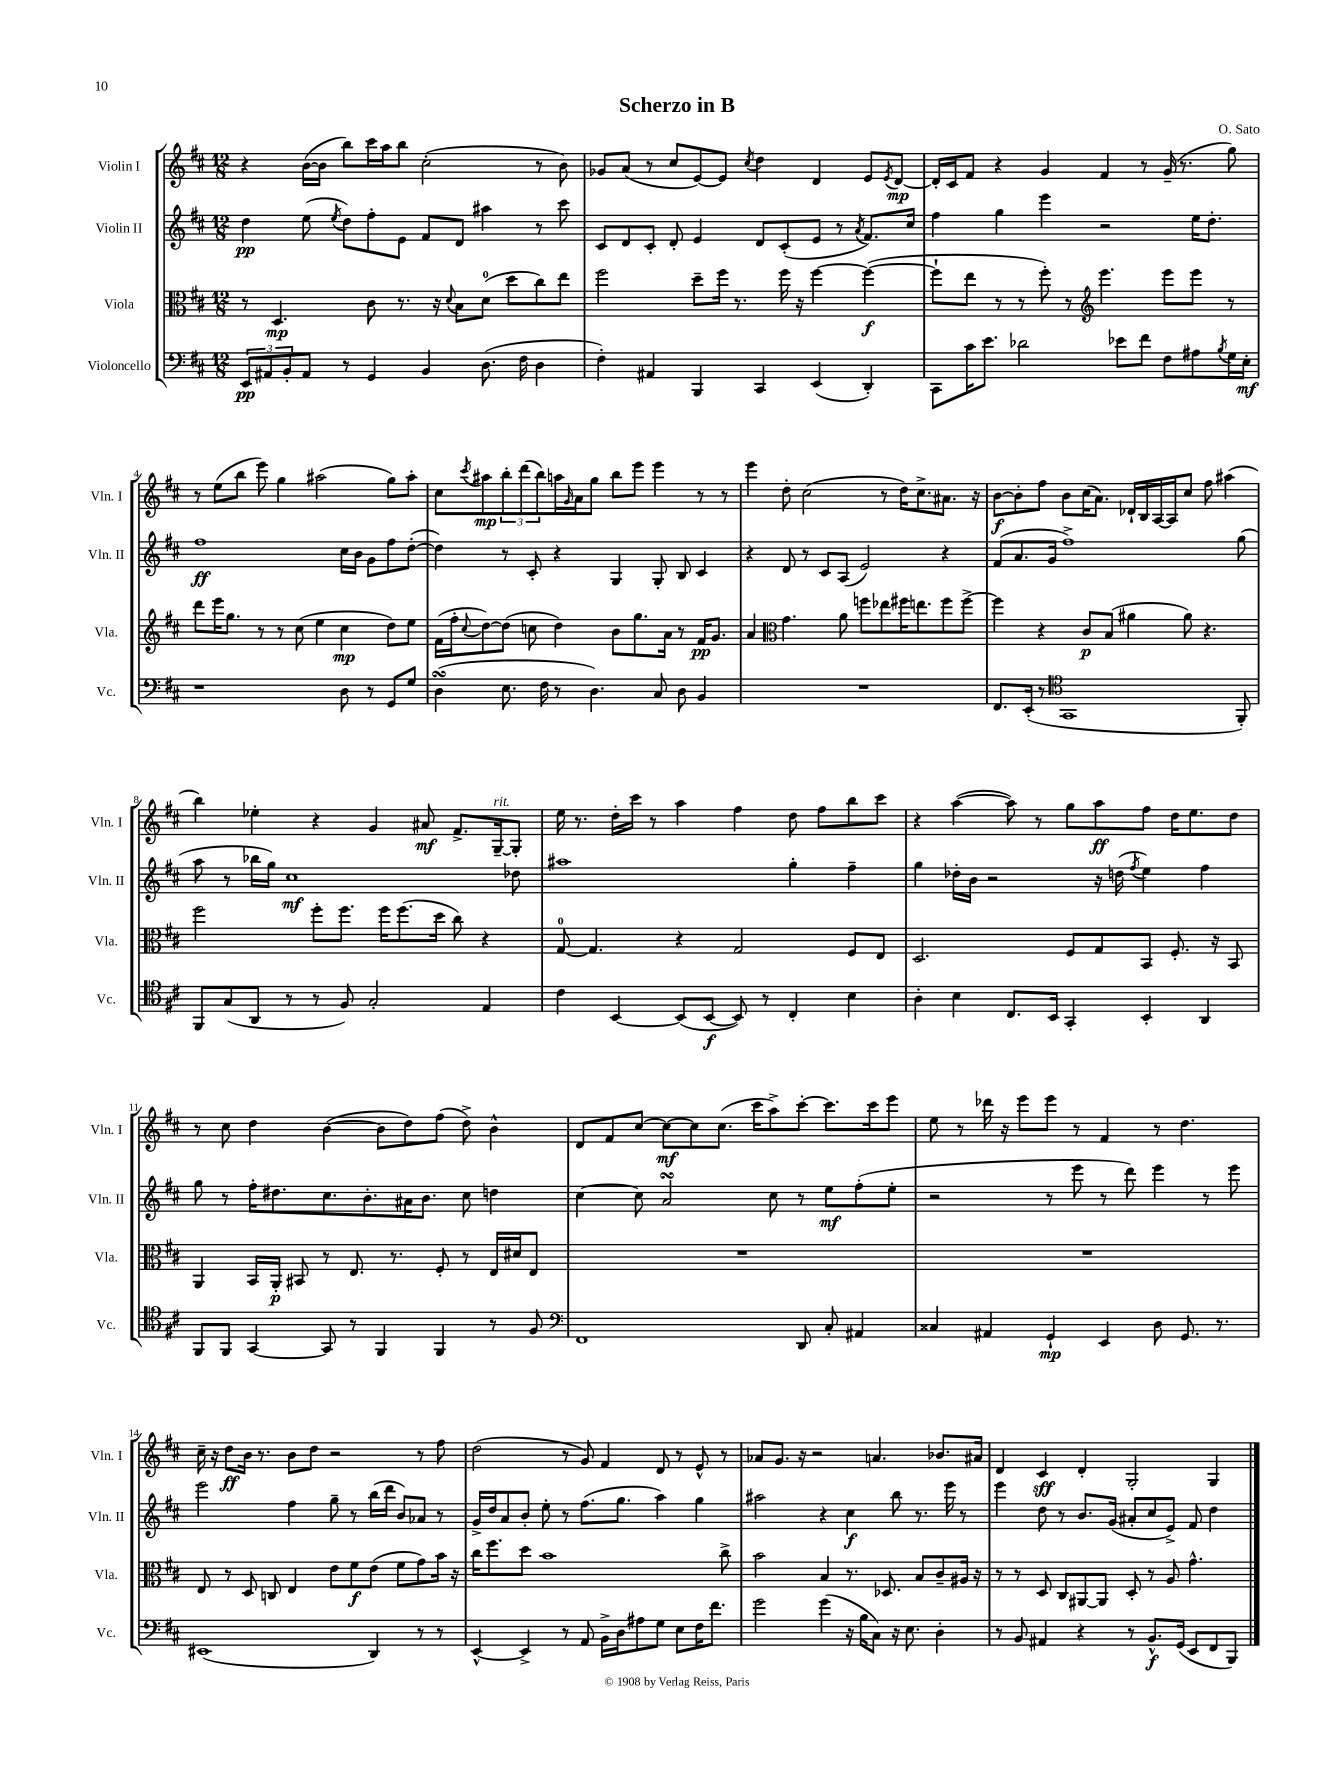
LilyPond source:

\header { title = "Scherzo in B" composer = "O. Sato" }
<<
\new StaffGroup <<
\new Staff = "s0" \with { instrumentName = "Violin I" shortInstrumentName = "Vln. I" } {
    \clef treble \key d \major \numericTimeSignature \time 12/8
    r4 b'16~( b'16 b''8) cis'''16 a''16 b''8 cis''2-.( r8 b'8) |
    ges'8 a'8( r8 cis''8 e'8~) e'8 \acciaccatura { cis''8 } d''4 d'4 e'8 \acciaccatura { e'8 } d'8~\mp |
    d'16-. cis'16 fis'8 r4 g'4 fis'4 r8 g'16--( r8. g''8) |
    r8 e''8( b''8 e'''8) g''4 ais''2( g''8) ais''8-. |
    cis''8 \acciaccatura { cis'''8 } ais''8\mp \tuplet 3/2 { b''8-. d'''8( b''8) } a''16 \grace { g'16 } a'16 g''8 b''8 e'''8 e'''4 r8 r8 |
    e'''4 d''8-. cis''2( r8 d''16) cis''8.-> ais'8. r16 |
    b'8~\f b'8-. fis''8 b'8 cis''16( a'8.) des'16-! b16 a16~ a16 cis''8 fis''8 ais''4( |
    b''4) ees''4-. r4 g'4 ais'8\mf fis'8.-> g16~--^\markup { \italic "rit." } g8-. |
    e''16 r8. d''16-. cis'''16 r8 a''4 fis''4 d''8 fis''8 b''8 cis'''8 |
    r4 a''4~( a''8) r8 g''8 a''8\ff fis''8 d''16 e''8. d''8 |
    r8 cis''8 d''4 b'4~( b'8 d''8) fis''8( d''8->) b'4-^ |
    d'8 fis'8 cis''8~ cis''8~\mf cis''8 cis''8.( cis'''16 a''8->) cis'''8~-. cis'''8. cis'''16 e'''8 |
    e''8 r8 des'''16 r16 e'''8 e'''8 r8 fis'4 r8 d''4. |
    cis''16-- r16 d''8\ff b'16 r8. b'8 d''8 r2 r8 fis''8 |
    d''2( r8 g'8) fis'4 d'8 r8 e'8-^ r8 |
    aes'8 g'8. r16 r2 a'4. bes'8. ais'16 |
    d'4 cis'4\sff d'4-. g2-. g4 \bar "|." |
}
\new Staff = "s1" \with { instrumentName = "Violin II" shortInstrumentName = "Vln. II" } {
    \clef treble \key d \major \numericTimeSignature \time 12/8
    d''4\pp e''8( \acciaccatura { e''8 } d''8) fis''8-. e'8 fis'8 d'8 ais''4 r8 cis'''8 |
    cis'8 d'8 cis'8-. d'8-. e'4 d'8 cis'8-.( e'8 r8 \acciaccatura { a'8 } fis'8.) cis''16 |
    fis''4 g''4 e'''4 r2 e''16 d''8.-. |
    fis''1\ff cis''16 b'16 g'8 fis''8 d''8~-.( |
    d''4) r8 cis'8-. r4 g4 g8-. b8 cis'4 |
    r4 d'8 r8 cis'8 a8( e'2) r4 |
    fis'8( a'8. g'16 fis''1->) g''8( |
    a''8 r8 bes''16 g''16) cis''1\mf des''8 |
    ais''1 g''4-. fis''4-- |
    g''4 des''16-. b'16 r2 r16 d''16( \acciaccatura { fis''8 } e''4) fis''4 |
    g''8 r8 fis''16-. dis''8. cis''8. b'8.-. ais'16 b'8. cis''8 d''4 |
    cis''4~ cis''8 a'2\turn cis''8 r8 e''8\mf fis''8-.( e''8-. |
    r2 r8 e'''8 r8 d'''8) e'''4 r8 e'''8 |
    e'''2 fis''4 g''8-- r8 b''16( d'''16 b'8) aes'8 r8 |
    g'16-> d''16 a'8 b'8-. e''8-. r8 fis''8.( g''8. a''4) g''4 |
    ais''2 r4 cis''4\f b''8 r8. e'''16 r8 |
    e'''4 d''8 r8 b'8. g'16( ais'8-. cis''8 e'8->) fis'8 d''4 \bar "|." |
}
\new Staff = "s2" \with { instrumentName = "Viola" shortInstrumentName = "Vla." } {
    \clef alto \key d \major \numericTimeSignature \time 12/8
    r8 d4.\mp cis'8 r8. r16 \appoggiatura { d'8 } b8 d'8-0( d''8 cis''8) e''8 |
    fis''2 d''8-- fis''16 r8. fis''16 r16 fis''4~ fis''4~\f( |
    fis''8-! e''8 r8 r8 fis''8-.) r8 \clef treble e'''4. e'''8 e'''8 r8 |
    d'''8 e'''16 g''8. r8 r8 cis''8( e''4 cis''4\mp d''8) e''8 |
    fis'16( fis''16-. \appoggiatura { cis''8 } d''8~) d''8( c''8 d''4) b'8 g''8. a'16 r8 fis'16\pp g'8. |
    a'4 \clef alto g'4. a'8 f''8 ees''8 fis''16 e''8. fis''8 fis''8~-> |
    fis''4 r4 cis'8\p b8( ais'4 ais'8) r4. |
    fis''2 fis''8-. fis''8. fis''16 fis''8.( d''16 cis''8) r4 |
    g8-0~ g4. r4 g2 fis8 e8 |
    d2. fis8 g8 b,8 fis8.-. r16 b,8 |
    a,4 b,16 a,16-.\p bis,8 r8 e8. r8. fis8-. r8 e16 dis'16 e8 |
    R1. |
    R1. |
    e8 r8 d8 c8 e4 e'8 fis'8\f e'8( fis'8 g'8) b'16 r16 |
    cis''16 fis''8. d''8 b'1 cis''8-> |
    b'2 b4 r8. des8. b8 cis'8-- ais16 r16 |
    r8 r8 d8 cis8 ais,8~ ais,8 d8-. r8 a8 g'4.-^ \bar "|." |
}
\new Staff = "s3" \with { instrumentName = "Violoncello" shortInstrumentName = "Vc." } {
    \clef bass \key d \major \numericTimeSignature \time 12/8
    \tuplet 3/2 { e,8\pp ais,8 b,8-. } ais,8 r8 g,4 b,4 d8.( fis16 d4 |
    fis4-.) ais,4 b,,4 cis,4 e,4( d,4-.) |
    cis,8 cis'16 e'8. des'2 ees'8 fis'8 fis8 ais8 \acciaccatura { b8 } g16 e16-.\mf |
    r1 d8 r8 g,8 g8 |
    d4\turn( e8. fis16 r8 d4.) cis8 d8 b,4 |
    R1. |
    fis,8. e,16-.( r8 \clef tenor g,1 fis,8-.) |
    fis,8 g8( a,8 r8 r8 fis8) g2-. e4 |
    cis'4 b,4~ b,8( b,8~\f b,8) r8 cis4-. b4 |
    a4-. b4 cis8. b,16 g,4-. b,4-. a,4 |
    fis,8 fis,8 g,4~ g,8 r8 fis,4 fis,4 r8 fis8 |
    \clef bass fis,1 d,8 cis8-. ais,4 |
    cisis4 ais,4 g,4-!\mp e,4 d8 g,8. r8. |
    eis,1( d,4) r8 r8 |
    e,4~-^ e,4-> r8 a,8 b,16-> d16 ais8 g8 e8 fis16 fis'8. |
    g'2 g'4( r16 b16 cis8) r16 e8. d4-. |
    r8 b,8 ais,4 r4 r8 b,8.-^\f g,16( e,8 fis,8 b,,8) \bar "|." |
}
>>
>>
